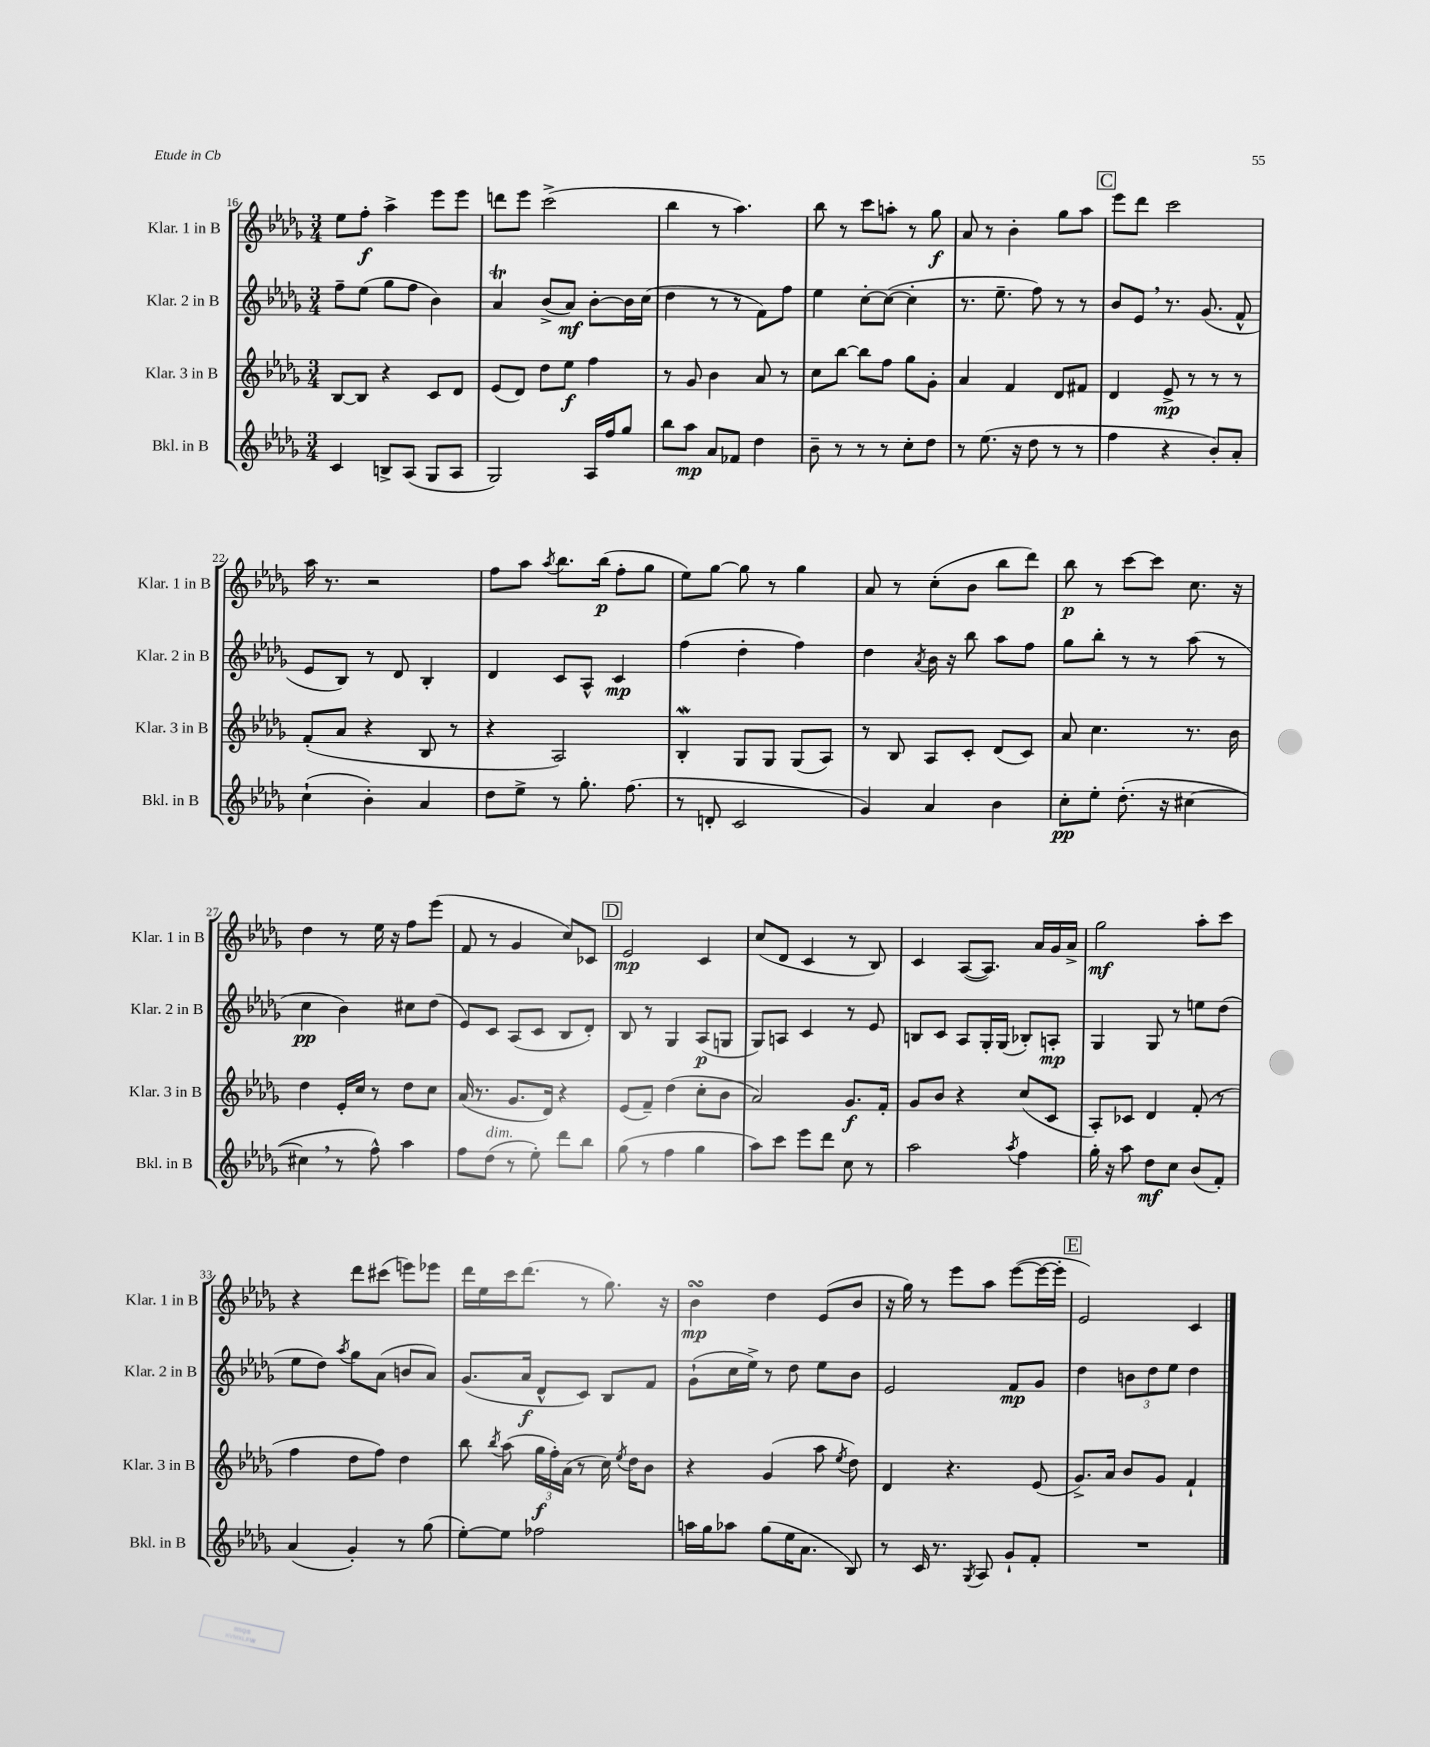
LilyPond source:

<<
\new StaffGroup <<
\new Staff = "s0" \with { instrumentName = "Klar. 1 in B" shortInstrumentName = "Klar. 1 in B" } {
    \clef treble \key des \major \numericTimeSignature \time 3/4
    \autoBeamOff ees''8[ f''8]-.\f aes''4-> ees'''8[ ees'''8] |
    d'''8[ ees'''8] c'''2->( |
    bes''4 r8 aes''4.) |
    bes''8 r8 c'''8[ a''8]-. r8 ges''8\f |
    aes'8 r8 bes'4-. ges''8[ aes''8] |
    \mark \markup { \box "C" } ees'''8[ des'''8] c'''2 |
    aes''16 r8. r2 |
    f''8[ aes''8] \acciaccatura { aes''8 } bes''8.[ bes''16]\p( f''8[-. ges''8] |
    ees''8[) ges''8]~ ges''8 r8 ges''4 |
    aes'8 r8 c''8[-.( bes'8] bes''8[ des'''8]) |
    bes''8\p r8 c'''8[~ c'''8] c''8. r16 |
    des''4 r8 ees''16 r16 f''8[ ees'''8]( |
    f'8 r8 ges'4 c''8[) ces'8] |
    \mark \markup { \box "D" } ees'2\mp c'4 |
    c''8[( des'8] c'4 r8 bes8) |
    c'4 aes8[~( aes8.]) aes'16[ ges'16 aes'16]-> |
    ges''2\mf aes''8[-. c'''8] |
    r4 des'''8[ cis'''8]( e'''8[) ees'''8] |
    des'''16[ ees''16 c'''16 des'''8.]( r8 ges''8.) r16 |
    bes'4\turn\mp des''4 ees'8[( bes'8] |
    r16 ges''16) r8 ees'''8[ aes''8] ees'''8[~( ees'''16~ ees'''16]-. |
    \mark \markup { \box "E" } ees'2) c'4 \bar "|." |
}
\new Staff = "s1" \with { instrumentName = "Klar. 2 in B" shortInstrumentName = "Klar. 2 in B" } {
    \clef treble \key des \major \numericTimeSignature \time 3/4
    \autoBeamOff f''8[-- ees''8]( ges''8[ f''8] bes'4) |
    aes'4\trill bes'8[->( aes'8]\mf) bes'8[~-. bes'16 c''16]( |
    des''4 r8 r8 f'8[) f''8] |
    ees''4 c''8[~-. c''8]~( c''4-. |
    r8. ees''8.-- f''8) r8 r8 |
    \mark \markup { \box "C" } bes'8[ ees'8] \breathe r8. ges'8.( f'8-^ |
    ees'8[ bes8]) r8 des'8 bes4-. |
    des'4 c'8[ aes8]-^ c'4\mp |
    f''4( des''4-. f''4) |
    des''4 \acciaccatura { aes'8 } bes'16 r16 bes''8 aes''8[ f''8] |
    ges''8[ bes''8]-. r8 r8 aes''8( r8 |
    c''4\pp bes'4) cis''8[ des''8]( |
    ees'8[) c'8] aes8[( c'8] bes8[ des'8]-.) |
    \mark \markup { \box "D" } bes8 r8 ges4 aes8[\p( g8] |
    ges8[) a8] c'4 r8 ees'8 |
    b8[ c'8] aes8[ ges16-. ges16]( bes8[-.) a8]-.\mp |
    ges4 ges8 r8 e''8[ des''8]( |
    ees''8[ des''8]) \acciaccatura { aes''8 } ges''8[ aes'8]( b'8[ aes'8]) |
    ges'8.[( aes'16]\f des'8[-^ c'8]) bes8[ f'8] |
    ges'8[-!( c''16 ees''16]->) r8 des''8 ees''8[ bes'8] |
    ees'2 f'8[\mp ges'8] |
    \mark \markup { \box "E" } des''4 \tuplet 3/2 { b'8[ des''8 ees''8] } des''4 \bar "|." |
}
\new Staff = "s2" \with { instrumentName = "Klar. 3 in B" shortInstrumentName = "Klar. 3 in B" } {
    \clef treble \key des \major \numericTimeSignature \time 3/4
    \autoBeamOff bes8[~ bes8] r4 c'8[ des'8] |
    ees'8[( des'8]) des''8[ ees''8]\f f''4 |
    r8 ges'8 bes'4 aes'8 r8 |
    c''8[ bes''8]~ bes''8[ f''8] ges''8[ ges'8]-. |
    aes'4 f'4 des'8[ fis'8] |
    \mark \markup { \box "C" } des'4 ees'8->\mp r8 r8 r8 |
    f'8[-.( aes'8] r4 bes8 r8 |
    r4 aes2) |
    bes4-.\mordent ges8[ ges8] ges8[( aes8]) |
    r8 bes8 aes8[ c'8]-. des'8[( c'8]) |
    aes'8 c''4. r8. bes'16 |
    des''4 ees'16[-. c''16] r8 des''8[ c''8] |
    aes'16( r8. ges'8.[ des'16]) r4 |
    \mark \markup { \box "D" } ees'8[( f'8]--) des''4( c''8[-. bes'8] |
    aes'2) ges'8.[\f f'16]-. |
    ges'8[ bes'8] r4 c''8[( c'8] |
    aes8[-.) ces'8] des'4 f'8-.( r8 |
    f''4 des''8[ f''8]) des''4 |
    bes''8 \acciaccatura { bes''8 } aes''8( \tuplet 3/2 { ges''16[\f f''16-.) aes'16]( } r8 c''16) \acciaccatura { ees''8 } des''16[ bes'8] |
    r4 ges'4( aes''8 \acciaccatura { ees''8 } des''8) |
    des'4 r4. ees'8( |
    \mark \markup { \box "E" } ges'8.[->) aes'16] bes'8[ ges'8] f'4-! \bar "|." |
}
\new Staff = "s3" \with { instrumentName = "Bkl. in B" shortInstrumentName = "Bkl. in B" } {
    \clef treble \key des \major \numericTimeSignature \time 3/4
    \autoBeamOff c'4 b8[-> aes8]( ges8[ aes8] |
    ges2) aes16[ f''16 ges''8] |
    bes''8[ aes''8]\mp aes'8[ fes'8] des''4 |
    bes'8-- r8 r8 r8 c''8[-. des''8] |
    r8 ees''8.( r16 des''8 r8 r8 |
    \mark \markup { \box "C" } f''4 r4 bes'8[-.) aes'8]-. |
    c''4-!( bes'4-.) aes'4 |
    des''8[ ees''8]-> r8 ges''8.-. f''8.( |
    r8 d'8-. c'2 |
    ges'4) aes'4 bes'4 |
    c''8[-.\pp ees''8]-. des''8.-.( r16 cis''4~ |
    cis''4 \breathe r8 f''8-^) aes''4 |
    f''8[ des''8]^\markup { \italic "dim." }( r8 ees''8-.) des'''8[ bes''8] |
    \mark \markup { \box "D" } ges''8( r8 f''4 ges''4 |
    aes''8[) c'''8] ees'''8[ des'''8] c''8 r8 |
    aes''2 \acciaccatura { aes''8 } f''4 |
    ges''16-. r16 aes''8 des''8[\mf c''8] bes'8[( f'8]-.) |
    aes'4( ges'4-.) r8 ges''8( |
    ees''8[~-.) ees''8] fes''2 |
    a''16[ ges''16 aes''8] ges''8[( ees''16 aes'8.] bes8) |
    r8 c'16 r8. \acciaccatura { ges8 } aes8 ges'8[-! f'8]-. |
    \mark \markup { \box "E" } R2. \bar "|." |
}
>>
>>
\layout { \context { \Score currentBarNumber = #16 } }
